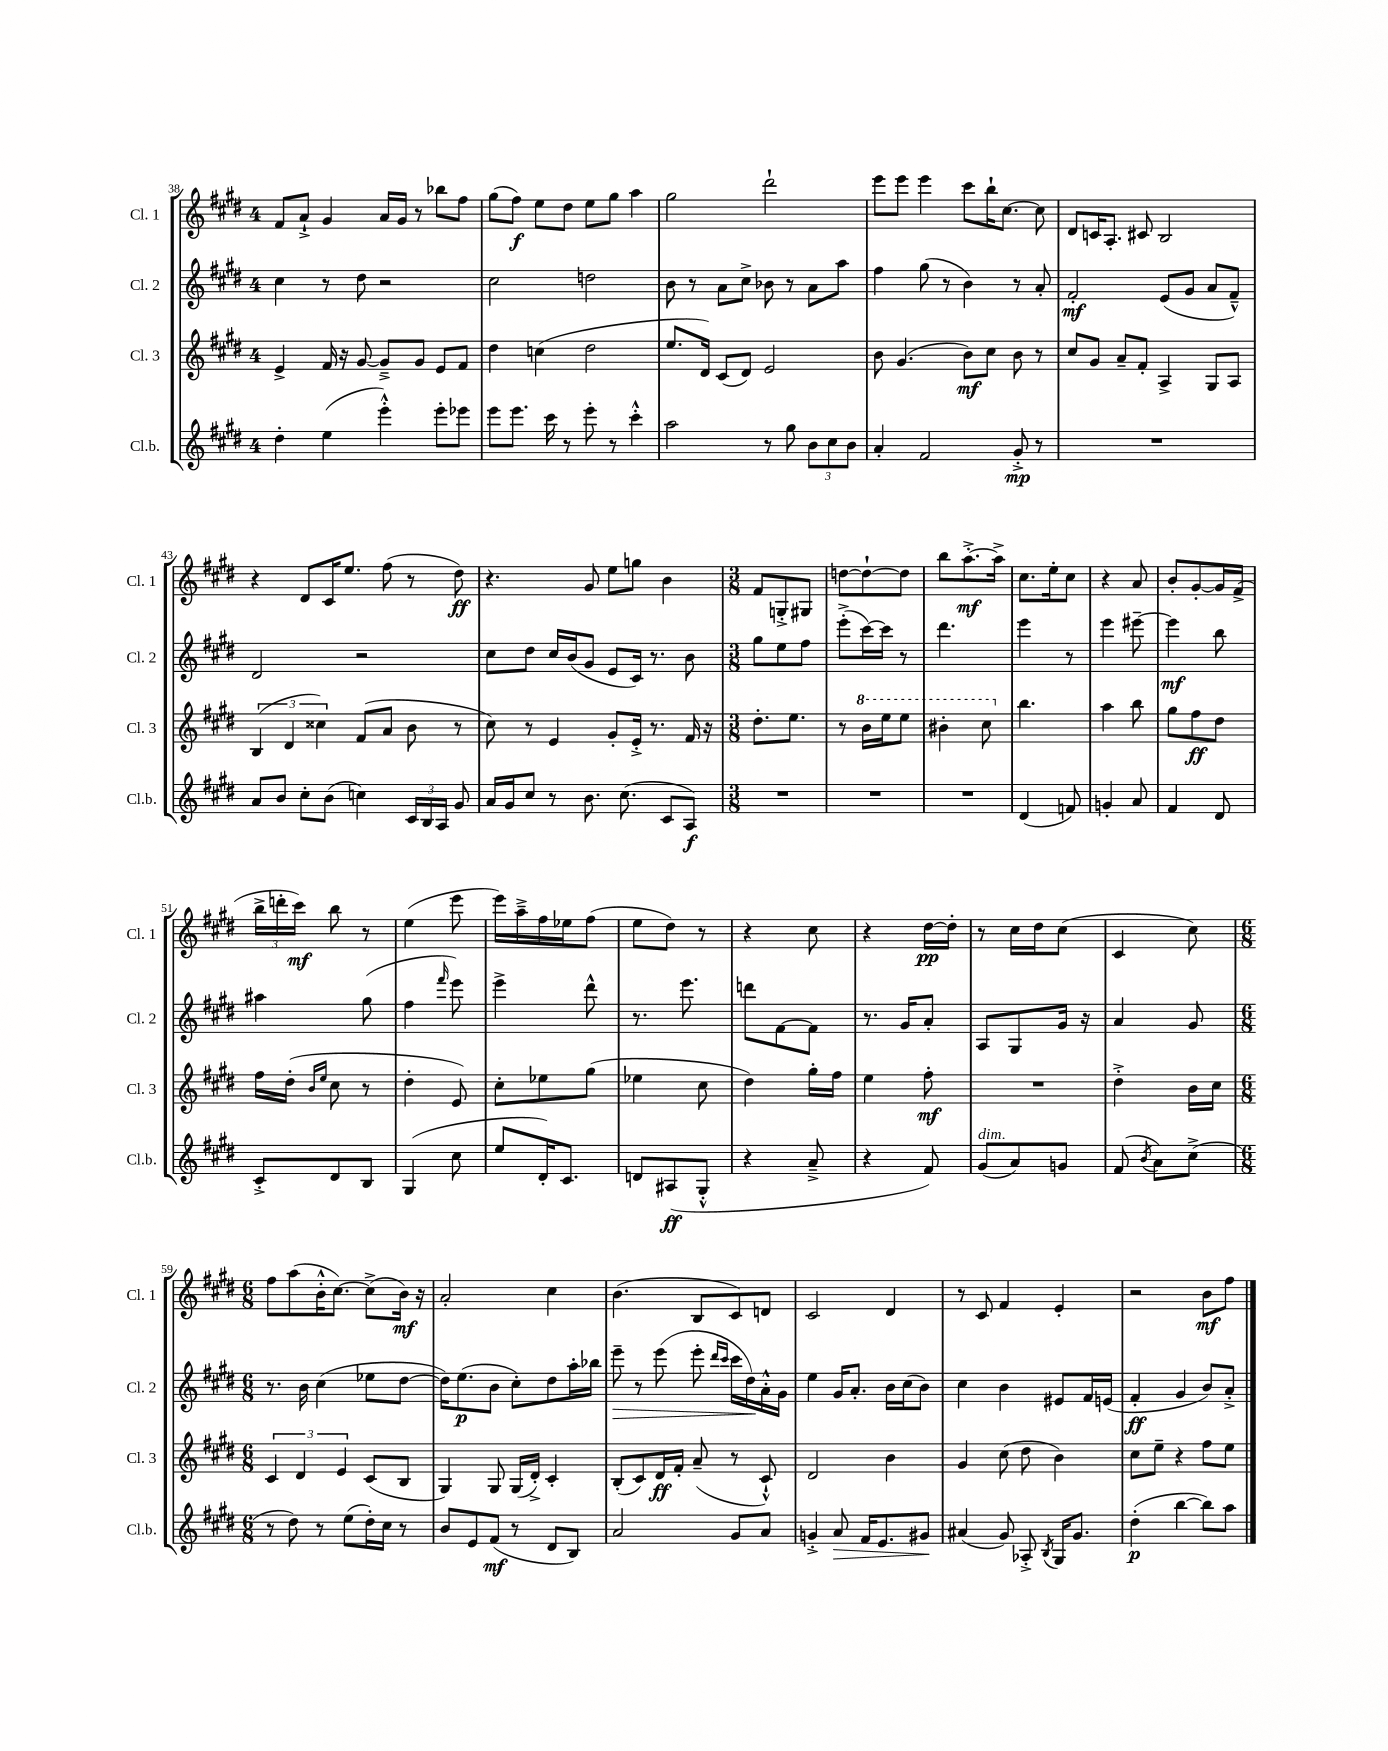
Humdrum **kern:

**kern	**kern	**kern	**kern
*staff4	*staff3	*staff2	*staff1
*clefG2	*clefG2	*clefG2	*clefG2
*k[f#c#g#d#]	*k[f#c#g#d#]	*k[f#c#g#d#]	*k[f#c#g#d#]
*M4/4	*M4/4	*M4/4	*M4/4
4dd#'	4e^	4cc#	8f#
.	.	.	8a`^
(4ee	16f#	8r	4g#
.	16r	.	.
.	[8g#	8dd#	.
4eee'^^)	8g#~^]	2r	16a
.	.	.	16g#
.	8g#	.	8r
8eee'	8e	.	8bb-
8eee-	8f#	.	8ff#
=	=	=	=
8eee	4dd#	2cc#	(8gg#
8.eee	.	.	8ff#)
.	(4cc	.	8ee
16ccc#	.	.	.
8r	.	.	8dd#
8eee'	2dd#	2dd	8ee
8r	.	.	8gg#
4ccc#'^^	.	.	4aa
=	=	=	=
2aa	8.ee	8b	2gg#
.	.	8r	.
.	16d#)	.	.
.	(8c#	8a	.
.	8d#)	8cc#^	.
8r	2e	8b-	2ddd#`
8gg#	.	8r	.
12b	.	8a	.
12cc#	.	.	.
.	.	8aa	.
12b	.	.	.
=	=	=	=
4a'	8b	4ff#	8eee
.	(4.g#	.	8eee
2f#	.	(8gg#	4eee
.	.	8r	.
.	8b)	4b)	8ccc#
.	8cc#	.	16bb`
.	.	.	[8.cc#
8g#'^	8b	8r	.
8r	8r	8a'	8cc#]
=	=	=	=
1r	8cc#	2f#'	8d#
.	8g#	.	16c
.	.	.	8.A'
.	8a~	.	.
.	8f#'	.	8c#
.	4A^	(8e	2B
.	.	8g#	.
.	8G#	8a	.
.	8A	8f#~^^)	.
=	=	=	=
8a	(6B	2d#	4r
8b	.	.	.
.	6d#	.	.
8cc#'	.	.	8d#
.	6cc##)	.	.
(8b	.	.	16c#
.	.	.	8.ee
4cc)	(8f#	2r	.
.	8a	.	(8ff#
24c#	8b	.	8r
24B	.	.	.
24A	.	.	.
8g#	8r	.	8dd#)
=	=	=	=
16a	8cc#)	8cc#	4.r
16g#	.	.	.
8cc#	8r	8dd#	.
8r	4e	16cc#	.
.	.	(16b	.
8.b	.	8g#	8g#
.	8g#'	8e	8ee
(8.cc#	.	.	.
.	16e'^	16c#)	8gg
.	8.r	8.r	.
8c#	.	.	4b
8A)	16f#	8b	.
.	16r	.	.
=	=	=	=
*M3/8	*M3/8	*M3/8	*M3/8
4.r	8.dd#'	8gg#	8f#
.	.	8ee	8G'^
.	8.ee	.	.
.	.	8ff#	8G#
=	=	=	=
4.r	8r	(8eee'^	[8dd
.	16bb	[16ccc#)	8dd`_
.	16eee	16ccc#]	.
.	8eee	8r	8dd]
=	=	=	=
4.r	4bb#'	4.ddd#	8bb
.	.	.	[8.aa'^
.	8ccc#	.	.
.	.	.	16aa^]
=	=	=	=
(4d#	4.bb	4eee	8.cc#
.	.	.	16ee'
8f)	.	8r	8cc#
=	=	=	=
4g'	4aa	4eee	4r
8a	8bb	[8eee#~	8a
=	=	=	=
4f#	8gg#	4eee#]	8b'
.	8ff#	.	[8g#'
8d#	8dd#	8bb	16g#]
.	.	.	(16f#^
=	=	=	=
8c#'^	16ff#	4aa#	24bb^
.	.	.	24ddd'
.	(16dd#'	.	.
.	.	.	24ccc#)
.	16qqb	.	.
.	16qqee	.	.
8d#	8cc#	.	8bb
8B	8r	(8gg#	8r
=	=	=	=
(4G#	4dd#'	4ff#	(4ee
.	.	16qqfff#	.
8cc#	8e)	8eee)	8eee
=	=	=	=
8ee	8cc#'	4eee^	16eee)
.	.	.	16aa~^
16d#')	8ee-	.	16ff#
8.c#	.	.	16ee-
.	(8gg#	8ddd#^^	(8ff#
=	=	=	=
8d	4ee-	8.r	8ee
(8A#	.	.	8dd#)
.	.	8.eee	.
8G#'^^	8cc#	.	8r
=	=	=	=
4r	4dd#)	8ddd	4r
.	.	[8f#	.
8a~^	16gg#'	8f#]	8cc#
.	16ff#	.	.
=	=	=	=
4r	4ee	8.r	4r
.	.	16g#	.
8f#)	8ff#'	8a'	[16dd#
.	.	.	16dd#']
=	=	=	=
(8g#	4.r	8A	8r
8a)	.	8G#	16cc#
.	.	.	16dd#
8g	.	16g#	(8cc#
.	.	16r	.
=	=	=	=
(8f#	4dd#'^	4a	4c#
8qb	.	.	.
8a)	.	.	.
(8cc#^	16b	8g#	8cc#)
.	16cc#	.	.
=	=	=	=
*M6/8	*M6/8	*M6/8	*M6/8
8r	6c#	8.r	8ff#
8dd#)	.	.	(8aa
.	6d#	.	.
.	.	16b	.
8r	.	(4cc#	16b'^^
.	.	.	[8.cc#)
.	6e	.	.
(8ee	.	.	.
16dd#')	(8c#	8ee-	(8cc#^]
16cc#	.	.	.
8r	8B	[8dd#	16b)
.	.	.	16r
=	=	=	=
8b	4G#)	16dd#])	2a'
.	.	(8.ee	.
8e	.	.	.
(8f#	8G#	8b	.
8r	(16G#	8cc#')	.
.	16d#'^)	.	.
8d#	4c#'	8dd#	4cc#
8B)	.	16aa'	.
.	.	16bb-	.
=	=	=	=
2a	(8B'	8eee~	(4.b
.	8c#)	8r	.
.	16d#	(8eee	.
.	16f#'	.	.
.	(8a~	8eee'	8B
.	.	16qqddd#	.
.	.	16qqccc#	.
8g#	8r	16ccc#	8c#)
.	.	16dd#)	.
8a	8c#`^^)	16a'^^	8d
.	.	16g#	.
=	=	=	=
4g'^	2d#	4ee	2c#
8a	.	16g#	.
.	.	8.a'	.
16f#	.	.	.
8.e	.	.	.
.	4b	16b	4d#
.	.	(16cc#	.
8g#	.	8b)	.
=	=	=	=
(4a#	4g#	4cc#	8r
.	.	.	8c#
8g#)	(8cc#	4b	4f#
8A-'^	8dd#	.	.
8qB	.	.	.
16G#	4b)	8e#	4e'
8.g#	.	.	.
.	.	16f#	.
.	.	(16e	.
=	=	=	=
(4dd#'	8cc#	4f#'	2r
.	8ee~	.	.
[4bb	4r	4g#	.
8bb])	8ff#	8b)	8b
8aa	8ee	8a'^	8ff#
==	==	==	==
*-	*-	*-	*-
